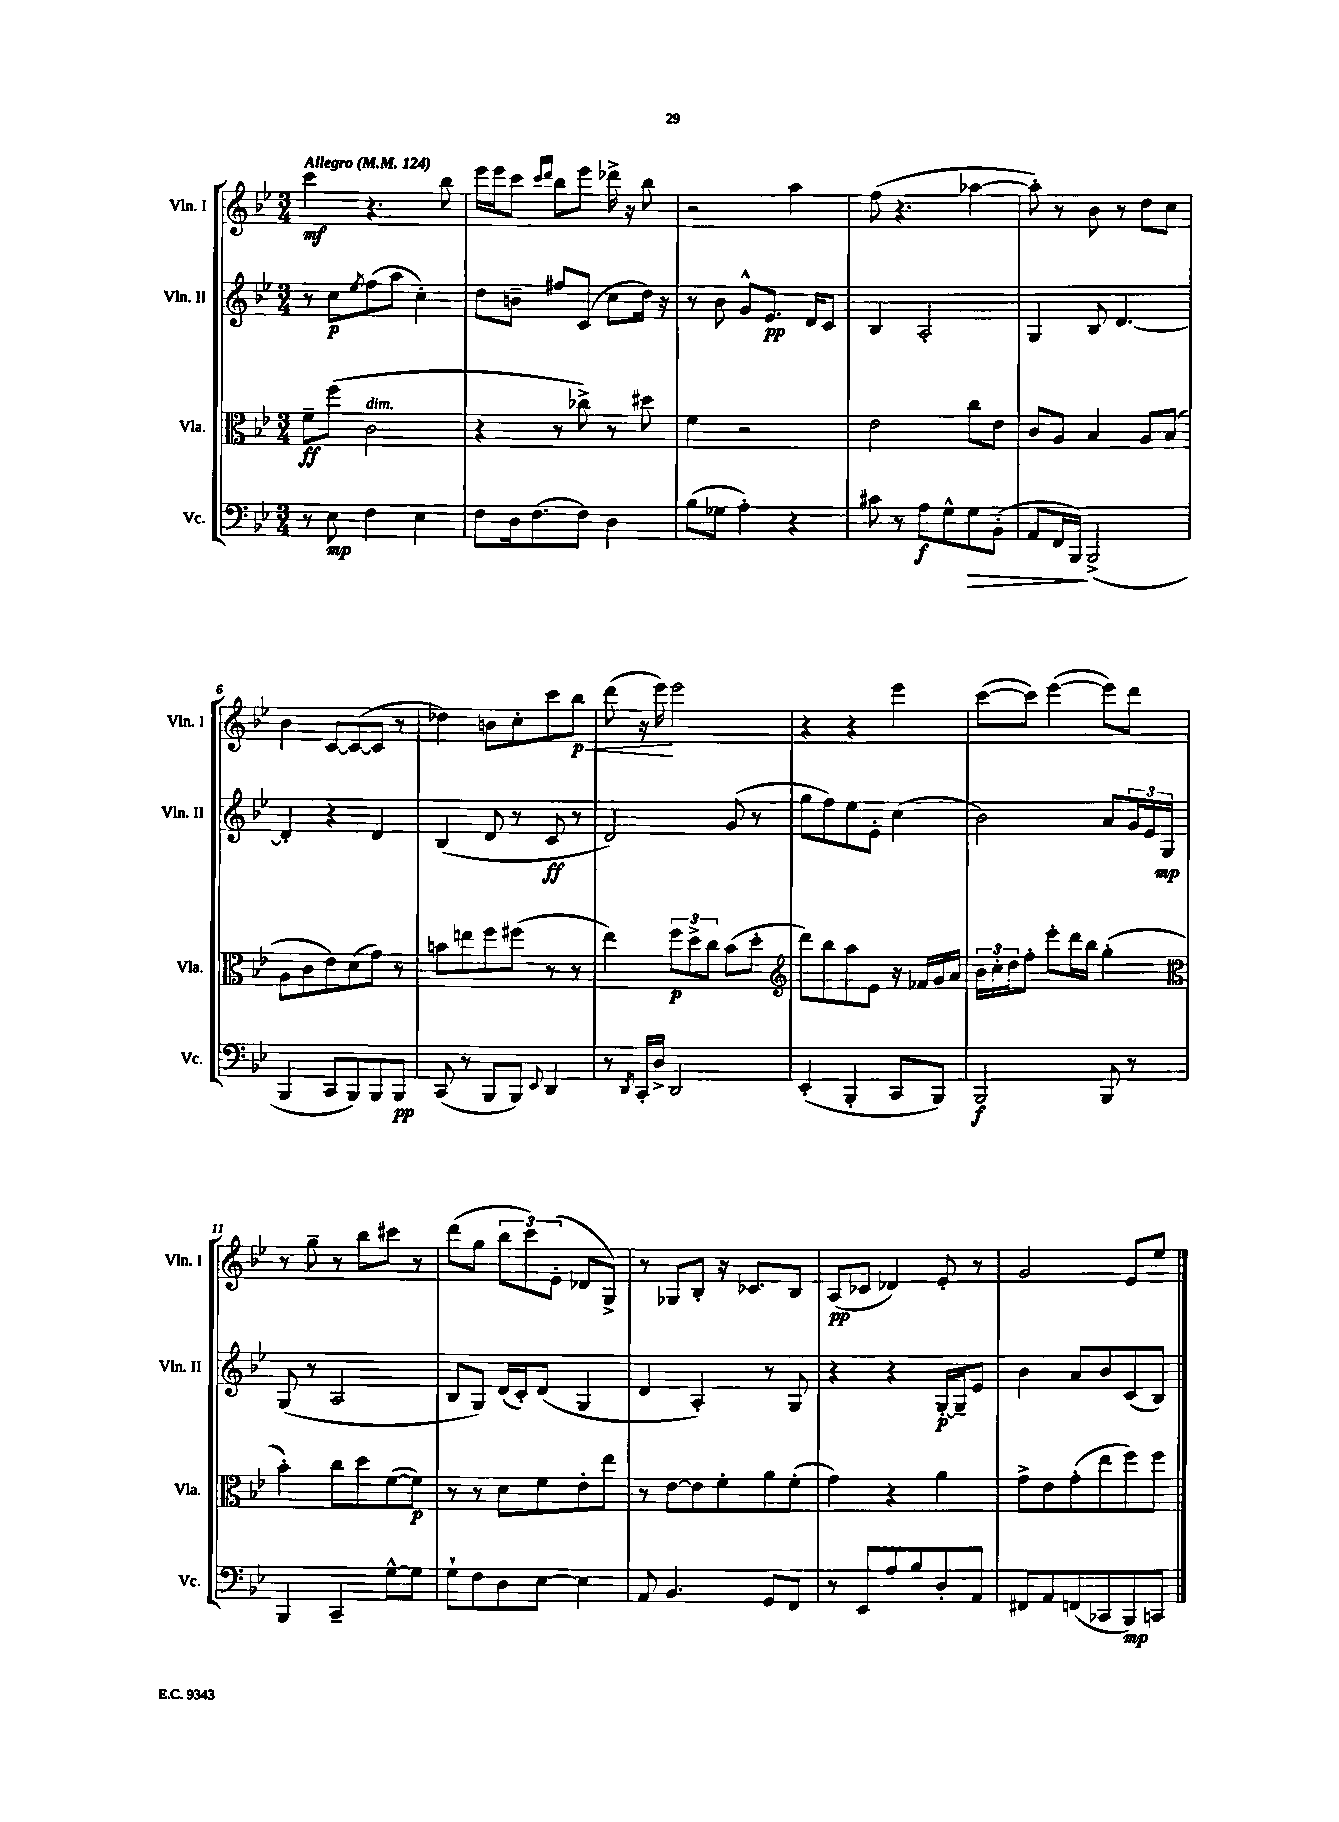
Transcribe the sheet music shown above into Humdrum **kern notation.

**kern	**kern	**kern	**kern
*staff4	*staff3	*staff2	*staff1
*clefF4	*clefC3	*clefG2	*clefG2
*k[b-e-]	*k[b-e-]	*k[b-e-]	*k[b-e-]
*M3/4	*M3/4	*M3/4	*M3/4
*MM124	*MM124	*MM124	*MM124
8r	8f~\L	8r	4ccc\
8E-\	(8ff\J	8cc\L	.
.	.	8qee-/	.
4F\	2c\	(8ff\	4.r
.	.	8aa\J	.
4E-\	.	4cc'\)	.
.	.	.	8bb-\
=	=	=	=
8F\L	4r	8dd\L	16eee-\LL
.	.	.	16eee-\J
16D\k	.	8b~\J	8ccc\J
(8.F\	.	.	.
.	.	.	16qqccc/LL
.	.	.	16qqddd/JJ
.	8r	8ff#/L	8bb-\L
8F\J)	8cc-^\)	(8c/J	8eee-\J
4D\	8r	8cc\L	16ddd-^\
.	.	.	16r
.	8dd#\	16dd\Jk)	8bb-\
.	.	16r	.
=	=	=	=
(8B-\L	4f\	8r	2r
8G-\J	.	8b-\	.
4A'\)	2r	8g^^/L	.
.	.	8.e-/J	.
4r	.	.	4aa\
.	.	16d/LK	.
.	.	8c/J	.
=	=	=	=
8c#\	2e-\	4B-/	(8ff\
8r	.	.	4.r
8A\L	.	2A'/	.
8G^^\	.	.	.
8G\	8cc\L	.	[4aa-\
(8BB-'\J	8e-\J	.	.
=	=	=	=
8AA/L	8c/L	4G/	8aa-'\])
16FF/L	8A/J	.	8r
16BBB-/JJ)	.	.	.
(2BBB-^/	4B-/	8B-/	8b-\
.	.	[4.d/	8r
.	8A/L	.	8dd\L
.	(8B-/J	.	8cc\J
=	=	=	=
4BBB-/	8A\L	4d'/]	4b-\
.	8c\	.	.
8CC/L	8e-\)	4r	[8c/L
8BBB-/)	(8d\	.	(8c/_
8BBB-/	8g\J)	4d/	8c/]J
8BBB-/J	8r	.	8r
=	=	=	=
(8CC/	8b\L	(4B-/	4dd-\)
8r	8ee\	.	.
8BBB-/L	8ff\	8d/	8b\L
8BBB-/J)	(8ff#\J	8r	8cc'\
8qqEE-/	.	.	.
4DD/	8r	8c/	8ccc\
.	8r	8r	8bb-\J
=	=	=	=
8r	4ee-\)	2d/)	(8ddd\
8qDD/	.	.	.
16CC'/LL	.	.	16r
16D^/JJ	.	.	16eee-\)
2DD/	12ff\L	.	2eee-\
.	12dd^\	.	.
.	12cc\J	.	.
.	(8b-\L	(8g/	.
.	8dd'\J	8r	.
=	=	=	=
*	*clefG2	*	*
(4EE-'/	8ddd\L)	8gg\L	4r
.	8bb-\	8ff\)	.
4BBB-'/	8aa\	8ee-\	4r
.	8e-\J	8e-'\J	.
8CC/L	16r	(4cc\	4eee-\
.	16f-/LL	.	.
8BBB-/J)	16g/	.	.
.	16a/JJ	.	.
=	=	=	=
2BBB-/	24b-\LL	2b-\)	([8ccc\L
.	24cc'\	.	.
.	24dd\J	.	.
.	8ff'\J	.	8ccc\]J)
.	8eee-'\L	.	([4eee-\
.	16ddd\L	.	.
.	16bb-\JJ	.	.
8BBB-/	(4gg'\	8a/L	8eee-\]L)
8r	.	24g/L	8ddd\J
.	.	24e-/	.
.	.	24G/JJ	.
=	=	=	=
*	*clefC3	*	*
4BBB-/	4b-'\)	(8G/	8r
.	.	8r	8gg~\
4CC~/	8cc\L	2A/	8r
.	8dd\	.	8bb-\L
[8G^^\L	([8f\	.	8ccc#\J
8G\]J	8f\]J)	.	8r
=	=	=	=
8G`\L	8r	8B-/L	(8ddd\L
8F\	8r	8G/J)	8gg\J
8D\	8d\L	(16d/LL	12bb-\L
.	.	16c'/J)	.
.	.	.	12ccc\)
[8E-\J	8f\	(8d/J	.
.	.	.	(12e-'\J
4E-\]	8e-'\	4G/	8d-/L
.	8ee-\J	.	8G^/J)
=	=	=	=
8AA/	8r	4d/	8r
4.BB-/	[8e-\L	.	8G-/L
.	8e-\]	4A'/)	8B-'/J
.	8f'\	.	16r
.	.	.	8.c-/L
8GG/L	8a\	8r	.
8FF/J	(8f'\J	8G/	8B-/J
=	=	=	=
8r	4g\)	4r	(8A/L
8EE-/L	.	.	8c-/J
8A/	4r	4r	4d-/)
8B-/	.	.	.
8D'/	4a\	[16G'/LL	8e-'/
.	.	16G~/]J	.
8AA/J	.	8e-/J	8r
=	=	=	=
8FF#/L	8g^\L	4b-\	2g/
8AA/	8e-\	.	.
(8FF/	(8g'\	8a/L	.
8CC-/	8ee-\	8b-/	.
8BBB-/)	8ff\)	(8c/	8e-/L
8CC/J	8ff\J	8B-/J)	8ee-/J
==	==	==	==
*-	*-	*-	*-
